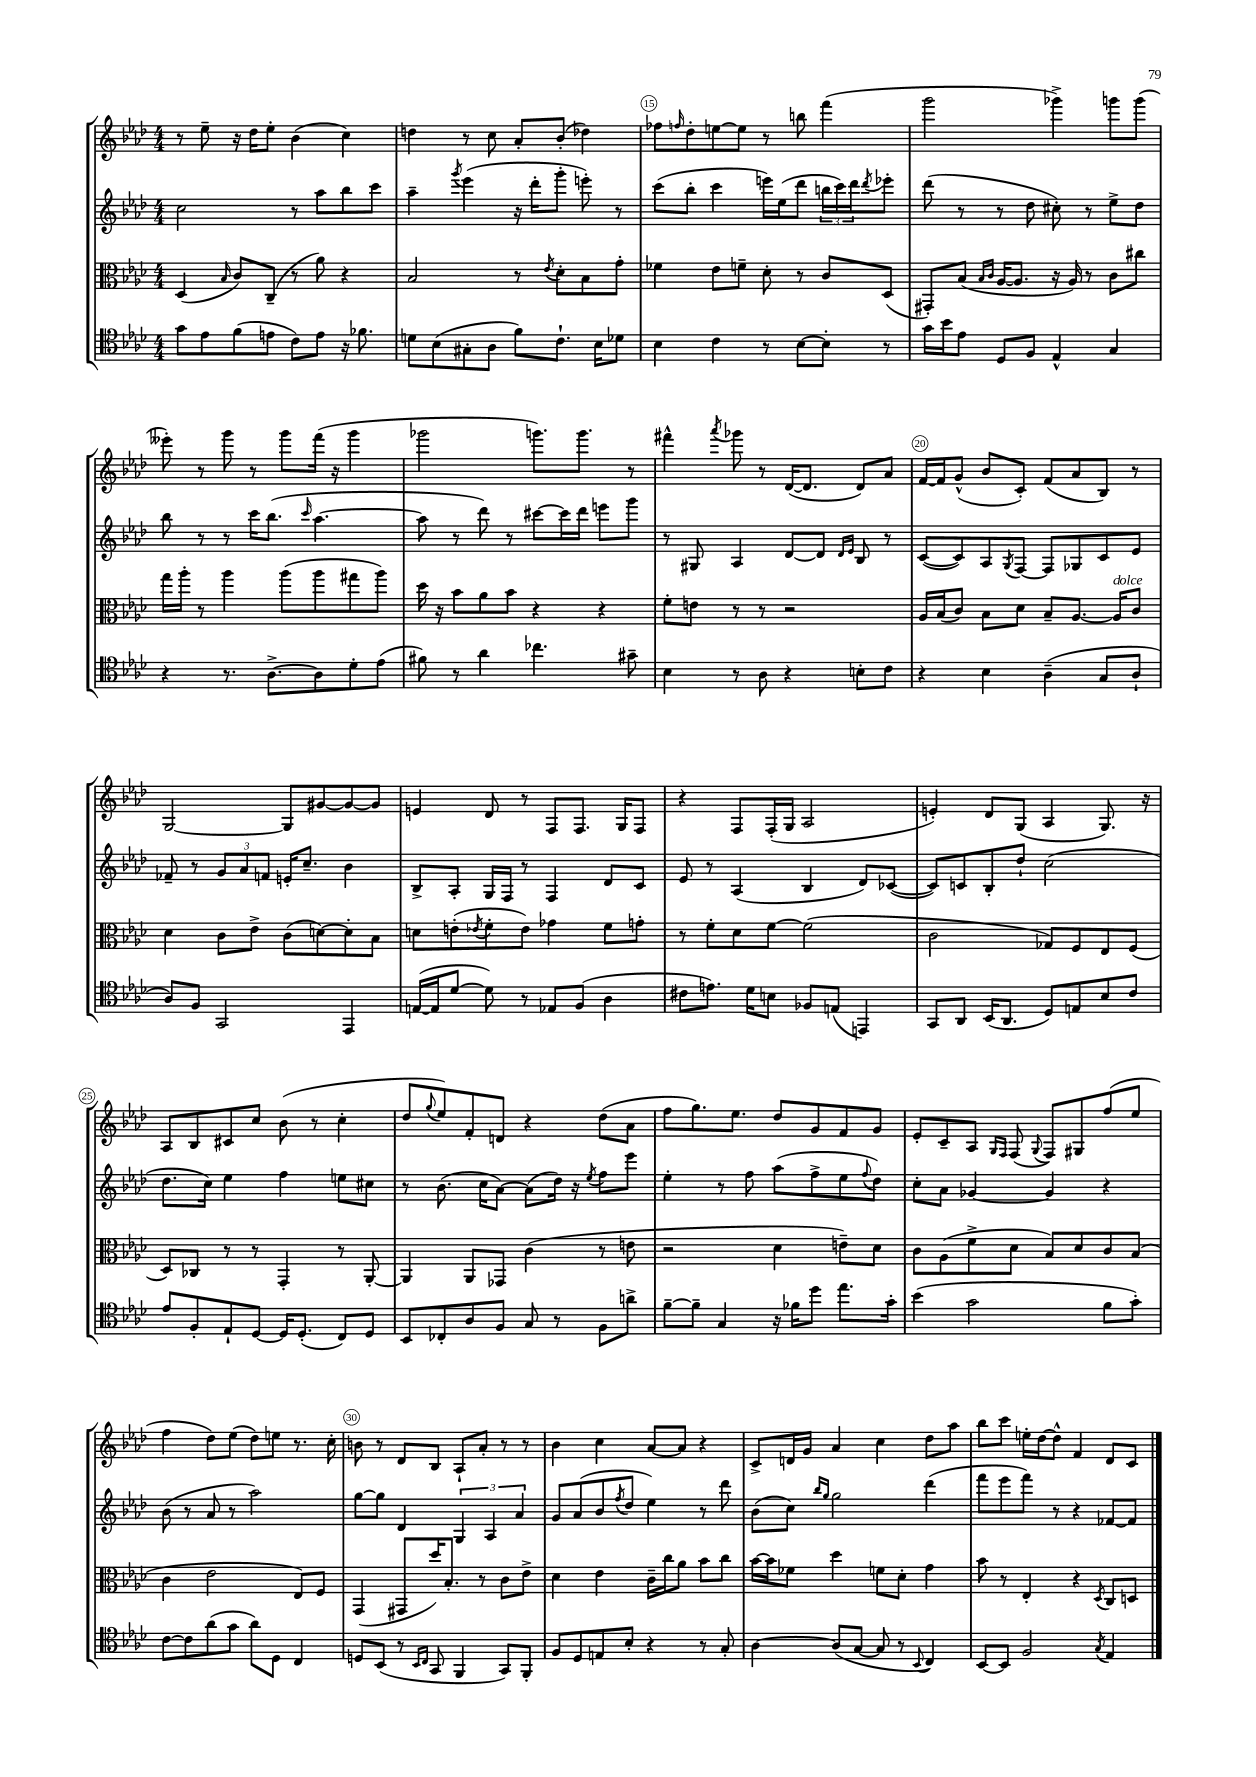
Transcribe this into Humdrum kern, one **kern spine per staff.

**kern	**kern	**kern	**kern
*staff4	*staff3	*staff2	*staff1
*clefC4	*clefC3	*clefG2	*clefG2
*k[b-e-a-d-]	*k[b-e-a-d-]	*k[b-e-a-d-]	*k[b-e-a-d-]
*M4/4	*M4/4	*M4/4	*M4/4
8g	(4D-	2cc	8r
8e-	.	.	8ee-~
.	16qqB-	.	.
(8f	8c)	.	16r
.	.	.	16dd-
8e	(8C~	.	8ee-'
8c)	8r	8r	(4b-
8e	8a-)	8aa-	.
16r	4r	8bb-	4cc)
8.f-	.	.	.
.	.	8ccc	.
=	=	=	=
8d	2B-	4aa-~	4dd
(8B-	.	.	.
.	.	8qggg	.
8G#'	.	(4eee-	8r
8A-	.	.	8cc
8f)	8r	16r	8a-'
.	.	16ddd-'	.
.	8qe-	.	.
8.c`	8d-'	8ggg'	(8b-'
.	8B-	8eee')	4dd-)
16B-	.	.	.
8d-	8g'	8r	.
=	=	=	=
4B-	4f-	(8ccc	8ff-
.	.	.	16qqff
.	.	8bb-'	8dd-'
4c	8e-	4ccc	[8ee
.	8f~	.	8ee]
8r	8d-'	16eee)	8r
.	.	(16ee-	.
[8B-	8r	8ddd-	8bb
8B-']	8c	24bb	(4fff
.	.	24ccc)	.
.	.	24ddd-	.
.	.	8qddd-	.
8r	(8D-	8eee-'	.
=	=	=	=
16g	8GG#')	(8ddd-	2ggg
16b-	.	.	.
8e-	(8B-	8r	.
.	16qqB-	.	.
.	16qqc	.	.
8D-	[16A-	8r	.
.	8.A-]	.	.
8F	.	8dd-	.
4E-^^	16r	8cc#')	4ggg-^)
.	16A-)	.	.
.	8r	8r	.
4G	8c	8ee-^	8ggg
.	8cc#	8dd-	(8ggg
=	=	=	=
4r	16gg	8bb-	8eee--')
.	16aa-'	.	.
.	8r	8r	8r
8.r	4aa-	8r	8ggg
.	.	16ccc	8r
[8.A-^	.	(8.bb-	.
.	(8aa-	.	8ggg
.	.	16qqccc	.
8A-]	8aa-	[4.aa-	(16fff
.	.	.	16r
8d-'	8gg#	.	4ggg
(8e-	8aa-)	.	.
=	=	=	=
8f#)	16dd-	8aa-]	2ggg-
.	16r	.	.
8r	8b-	8r	.
4a-	8a-	8ddd-)	.
.	8b-	8r	.
4.cc-	4r	[8ccc#	8.ggg)
.	.	16ccc#]	.
.	.	16ddd-	8.ggg
.	4r	8eee	.
8g#~	.	8ggg	8r
=	=	=	=
4B-	8f'	8r	4fff#^^
.	8e	8G#	.
.	.	.	8qaaa-
8r	8r	4A-	8ggg-
8A-	8r	.	8r
4r	2r	[8d-	([16d-
.	.	.	8.d-]
.	.	8d-]	.
.	.	16qqd-	.
.	.	16qqe-	.
8B'	.	8B-	8d-)
8c	.	8r	8a-
=	=	=	=
4r	16A-	([8c	[16f
.	(16B-	.	16f]
.	8c)	8c])	(8g^^
4B-	8B-	8A-	8b-
.	.	8qG	.
.	8d-	[8F	8c')
(4A-~	8B-~	8F]	(8f
.	[8.A-	8G-	8a-
8G	.	8c	8B-)
.	16A-]	.	.
8A-`	8c	8e-	8r
=	=	=	=
8A-)	4d-	8f-~	[2G
8F	.	8r	.
2GG	8c	12g	.
.	.	12a-	.
.	8e-^	.	.
.	.	12f	.
.	(8c	16e'	8G]
.	.	8.cc~	.
.	[8d)	.	[8g#
4EE-	8d']	4b-	8g#_
.	8B-	.	8g#]
=	=	=	=
([16E	8d	8B-^	4e
16E]	.	.	.
[8d-	(8e'	8A-'	.
.	8qe-	.	.
8d-])	8f'	16G	8d-
.	.	16F	.
8r	8e-)	8r	8r
8E-	4g-	4F	8F
(8F	.	.	8.F
4A-	8f	8d-	.
.	.	.	16G
.	8g'	8c	8F
=	=	=	=
8c#	8r	8e-	4r
8.e)	8f'	8r	.
.	8d-	(4A-	8F
16d-	.	.	.
8B	[8f	.	(16F'
.	.	.	16G
8F-	(2f]	4B-	2A-
(8E	.	.	.
4EE)	.	8d-)	.
.	.	([8c-	.
=	=	=	=
8GG	2c	8c-])	4e')
8AA-	.	8c	.
(16BB-	.	8B-'	8d-
8.AA-	.	.	.
.	.	8dd-`	(8G
8D-)	8G-)	(2cc	4A-
8E	8F	.	.
8B-	8E-	.	8.G)
8c	(8F	.	.
.	.	.	16r
=	=	=	=
8e-	8D-)	8.dd-	8A-
8F'	8C-	.	8B-
.	.	16cc)	.
8E-`	8r	4ee-	8c#
[8D-	8r	.	8cc
16D-]	4GG'	4ff	(8b-
(8.D-'	.	.	.
.	.	.	8r
8C)	8r	8ee	4cc'
8D-	[8AA-'	8cc#	.
=	=	=	=
8BB-	4AA-]	8r	8dd-
.	.	.	8qqgg
8C-'	.	(8.b-	8ee-)
8A-	8AA-	.	8f'
.	.	16cc	.
8F	8GG-	[8a-)	8d
8G	(4c	(8a-]	4r
8r	.	16dd-)	.
.	.	16r	.
.	.	8qee-	.
8F	8r	8ff	(8dd-
8a^	8e	8eee-	8a-
=	=	=	=
[8f~	2r	4ee-'	8ff
8f~]	.	.	8.gg)
4G	.	8r	.
.	.	.	8.ee-
.	.	8ff	.
16r	4d-	(8aa-	8dd-
16f-	.	.	.
8dd-	.	8ff^	8g
8.ee-	8e~)	8ee-	8f
.	.	8qqff	.
.	8d-	8dd-)	8g
16g'	.	.	.
=	=	=	=
(4b-	8c	8cc'	8e-'
.	(8A-	8a-	8c~
2g	8f^	[4g-	8A-
.	.	.	16qqG
.	.	.	16qqF
.	8d-	.	(8F
.	.	.	8qqG
.	8B-)	4g-]	8F)
.	8d-	.	8G#
8f	8c	4r	(8ff
8g')	(8B-	.	8ee-
=	=	=	=
[8c	4c	(8b-	4ff
8c]	.	8r	.
(8a-	2e-	8a-	8dd-)
8g	.	8r	(8ee-
8a-)	.	2aa-)	8dd-)
8D-	.	.	8ee
4C	8E-)	.	8.r
.	8F	.	.
.	.	.	16cc'
=	=	=	=
8D	(4GG	[8gg	8b
(8BB-	.	8gg]	8r
8r	8GG#	4d-	8d-
16qqBB-	.	.	.
16qqC	.	.	.
8GG	16dd-)	.	8B-
.	8.B-'	.	.
4FF	.	6G	8A-`
.	8r	.	8a-'
.	.	6A-	.
8GG)	8c	.	8r
.	.	6a-	.
8FF'	8e-^	.	8r
=	=	=	=
8F	4d-	8g	4b-
8D-	.	(8a-	.
8E	4e-	8b-	4cc
.	.	8qff	.
8B-'	.	8dd-	.
4r	16c~	4ee-)	[8a-
.	16cc	.	.
.	8a-	.	8a-]
8r	8b-	8r	4r
8G'	8cc	8ddd-	.
=	=	=	=
[4A-	[16b-	(8b-	8c^
.	16b-]	.	.
.	8f-	8cc)	16d
.	.	.	16g
.	.	16qqbb-	.
.	.	16qqgg	.
(8A-]	4dd-	2gg	4a-
[8G	.	.	.
8G]	8f	.	4cc
8r	8d-'	.	.
8qqBB-	.	.	.
4C)	4g	(4ddd-	8dd-
.	.	.	8aa-
=	=	=	=
[8BB-	8b-	8fff	8bb-
8BB-]	8r	8eee-	8ccc
2F	4E-'	8fff)	16ee'
.	.	.	[16dd-
.	.	8r	8dd-^^]
.	4r	4r	4f
8qG	8qD-	.	.
4E-	8C	[8f-	8d-
.	8D	8f-]	8c
==	==	==	==
*-	*-	*-	*-
